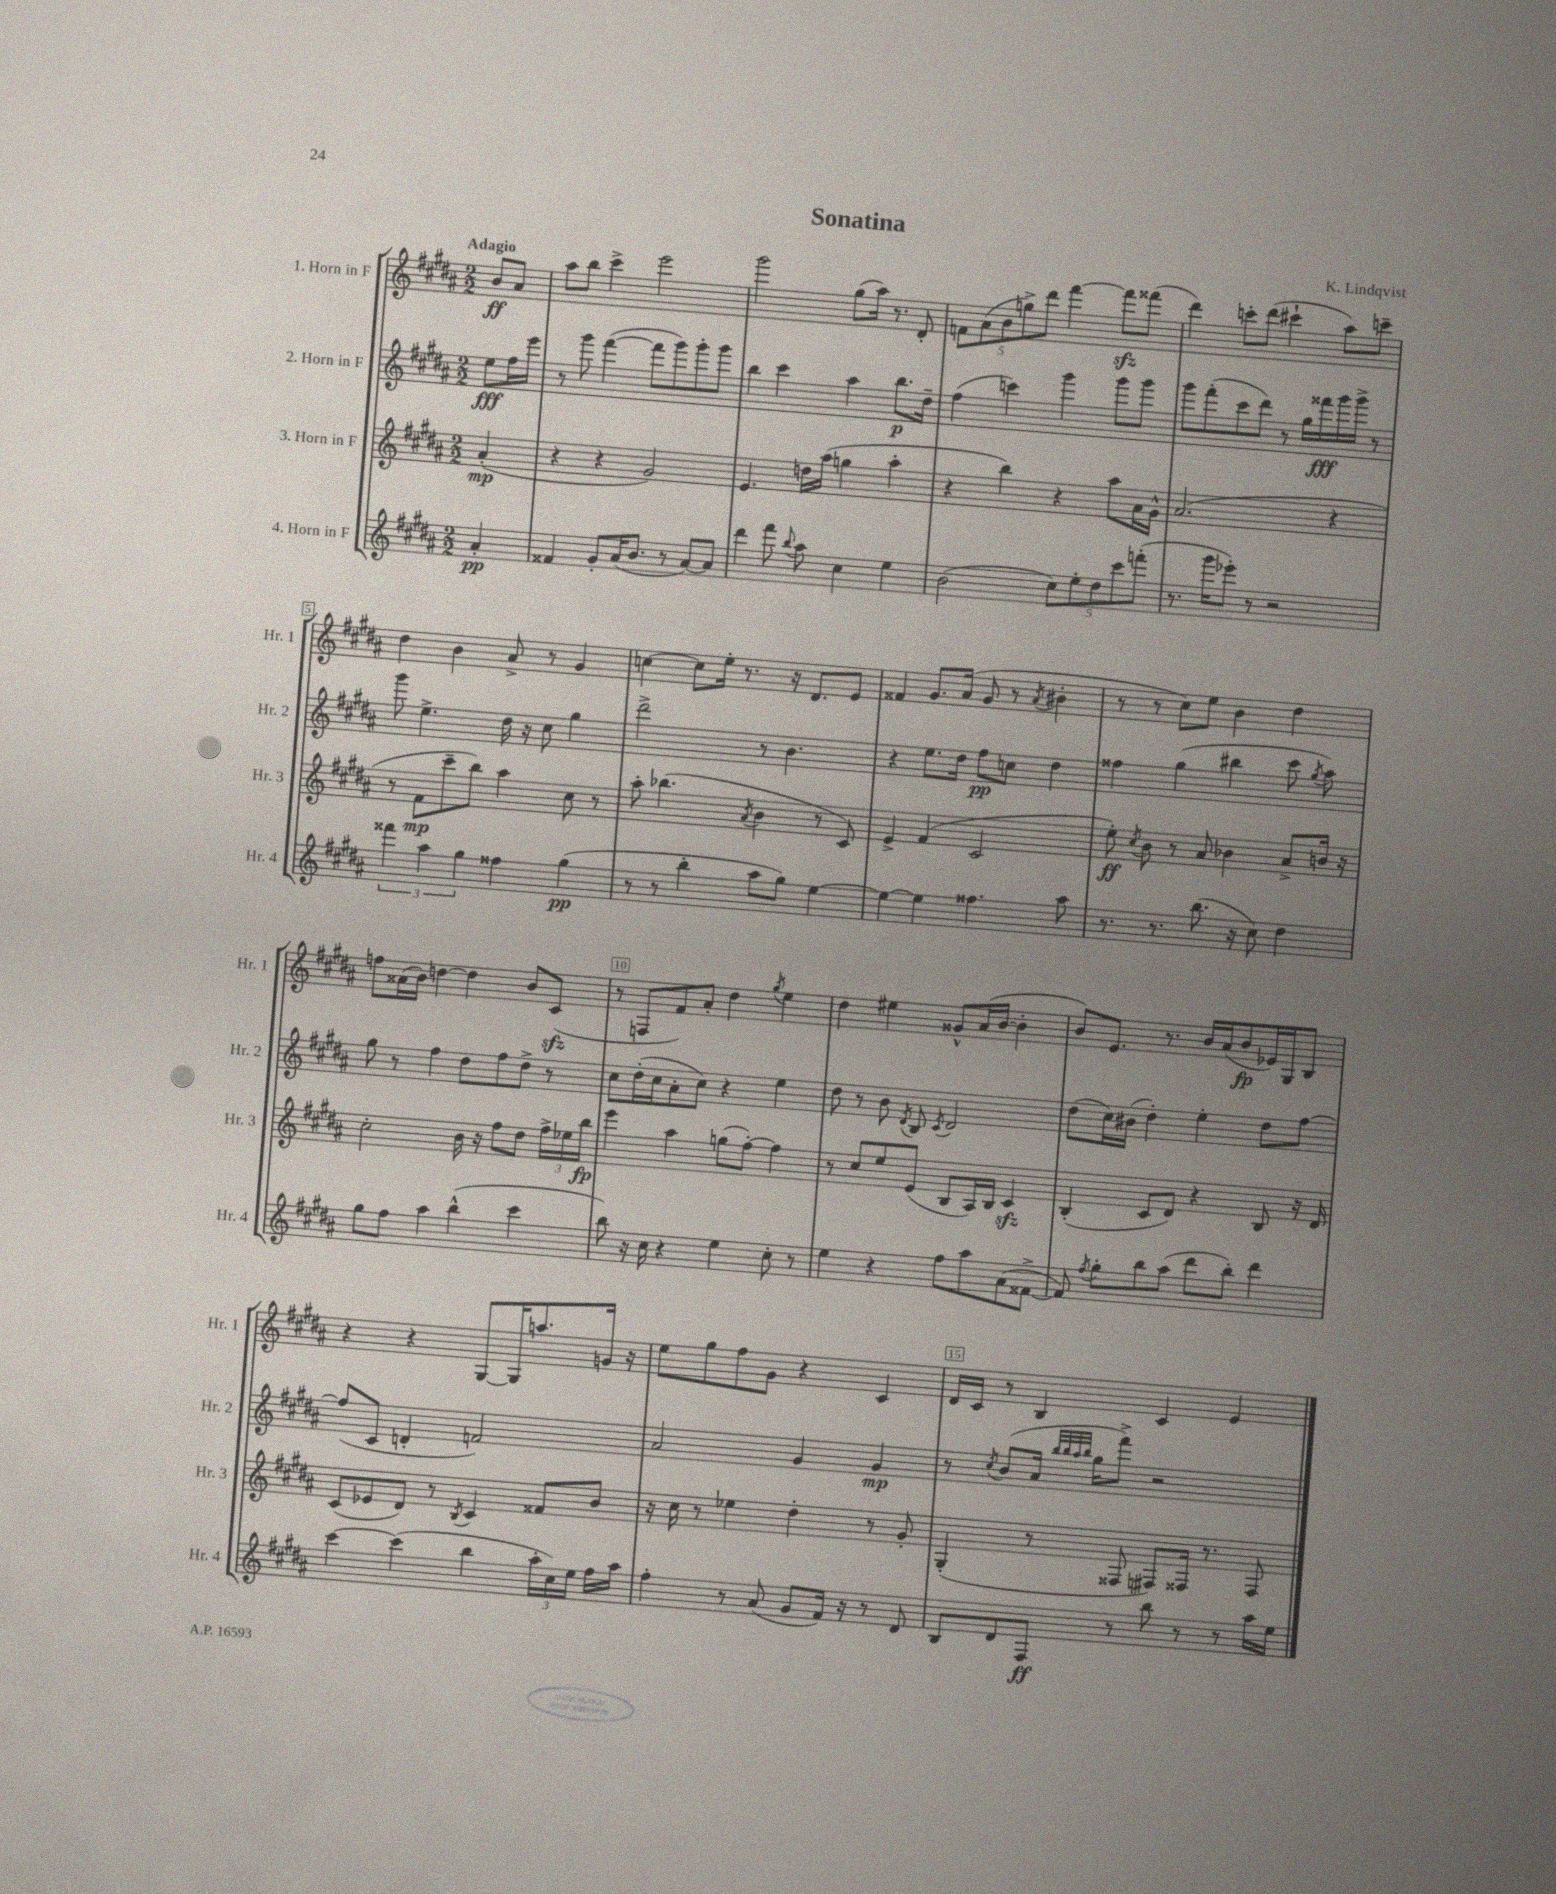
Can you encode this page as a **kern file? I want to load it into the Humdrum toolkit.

**kern	**dynam	**kern	**dynam	**kern	**dynam	**kern	**dynam
*part4	*part4	*part3	*part3	*part2	*part2	*part1	*part1
*staff4	*staff4	*staff3	*staff3	*staff2	*staff2	*staff1	*staff1
*I"4. Horn in F	*	*I"3. Horn in F	*	*I"2. Horn in F	*	*I"1. Horn in F	*
*I'Hr. 4	*	*I'Hr. 3	*	*I'Hr. 2	*	*I'Hr. 1	*
*clefG2	*	*clefG2	*	*clefG2	*	*clefG2	*
*k[f#c#g#d#a#]	*	*k[f#c#g#d#a#]	*	*k[f#c#g#d#a#]	*	*k[f#c#g#d#a#]	*
*M2/2	*	*M2/2	*	*M2/2	*	*M2/2	*
=	=	=	=	=	=	=	=
!	!	!	!	!	!	!LO:TX:a:B:t=Adagio	!
4a#'/	pp	(4a#'/	mp	8ee\L	fff	8b/L	ff
.	.	.	.	16ff#\L	.	8a#/J	.
.	.	.	.	16eee\JJ	.	.	.
=1	=1	=1	=1	=1	=1	=1	=1
4f##X/	.	4r	.	8r	.	8aa#\L	.
.	.	.	.	8ggg#\	.	8bb\J	.
8g#'/L	.	4r	.	([4fff#\	.	4ccc#^\	.
(16a#/K	.	.	.	.	.	.	.
8.b/J	.	.	.	.	.	.	.
.	.	2g#/)	.	8fff#\L]	.	2eee\	.
8r	.	.	.	8ggg#\)	.	.	.
[8a#/L)	.	.	.	8ggg#'\	.	.	.
8a#/J]	.	.	.	8ggg#\J	.	.	.
=2	=2	=2	=2	=2	=2	=2	=2
4ddd#\	.	4.e/	.	4bb\	.	2ggg#\	.
8fff#\	.	.	.	4ccc#\	.	.	.
8qqbb/	.	.	.	.	.	.	.
8aa#\	.	16ddn\LL	.	.	.	.	.
.	.	(16aa#\JJ	.	.	.	.	.
4cc#\	.	4ggn\	.	4aa#\	.	(8gg#\L	.
.	.	.	.	.	.	16aa#\Jk)	.
.	.	.	.	.	.	8.r	.
4ee\	.	4aa#'\	.	8.bb\L	p	.	.
.	.	.	.	.	.	8d#'/	.
.	.	.	.	16dd#~\Jk	.	.	.
=3	=3	=3	=3	=3	=3	=3	=3
(2b\	.	4r	.	(4ff#\	.	10fn\L	.
.	.	.	.	.	.	(10a#\	.
.	.	.	.	.	.	10b\	.
.	.	4bb\)	.	4cccn\)	.	.	.
.	.	.	.	.	.	10ggn^\)	.
.	.	.	.	.	.	10ddd#\J	.
10cc#\L)	.	4r	.	4ggg#\	.	[4fff#\	.
10ee'\	.	.	.	.	.	.	.
10dd#\	.	.	.	.	.	.	.
.	.	8aa#\L	.	8ggg#\L	.	8fff#zz\L]	.
10ccc#\	.	.	.	.	.	.	.
.	.	16a#\L	.	8ggg#\J	.	(8fff##X\J	.
(10fffn'\J	.	.	.	.	.	.	.
.	.	16g#^^\JJ	.	.	.	.	.
=4	=4	=4	=4	=4	=4	=4	=4
8.r	.	(2.a#/	.	8ggg#\L	.	4ddd#\)	.
.	.	.	.	(8fff#'\	.	.	.
16ggg#\KL	.	.	.	.	.	.	.
8eee-X'\J)	.	.	.	8ccc#\	.	8cccn'\L	.
8r	.	.	.	8ddd#\J)	.	(8ddd#\J	.
2r	.	.	.	8r	.	4ccc#X`\	.
.	.	.	.	16gg#\LL	.	.	.
.	.	.	.	16fff##X\	fff	.	.
.	.	4r	.	16ggg#\	.	8aa#\L)	.
.	.	.	.	16ggg#^\JJ	.	.	.
.	.	.	.	8r	.	8cccn~\J	.
!!LO:LB:g=z
=5	=5	=5	=5	=5	=5	=5	=5
6fff##X\	.	8r	.	8ggg#\	.	4dd#\	.
.	.	8f#\L	mp	4.ee^\	.	.	.
6aa#\	.	.	.	.	.	.	.
.	.	8ccc#~\	.	.	.	4b\	.
6gg#\	.	.	.	.	.	.	.
.	.	8bb\J)	.	.	.	.	.
4ff##X\	.	4aa#\	.	16dd#\	.	8a#^/	.
.	.	.	.	16r	.	.	.
.	.	.	.	8cc#\	.	8r	.
(4gg#\	pp	8cc#\	.	4gg#\	.	4g#/	.
.	.	8r	.	.	.	.	.
=6	=6	=6	=6	=6	=6	=6	=6
8r	.	8aa#'\	.	2ddd#^\	.	[4ccn\	.
8r	.	(4.bb-X\	.	.	.	.	.
4bb'\	.	.	.	.	.	8cc\L]	.
.	.	.	.	.	.	16ee'\Jk	.
.	.	.	.	.	.	8.r	.
.	.	8qa#/	.	.	.	.	.
8aa#\L	.	4b\	.	8r	.	.	.
8gg#\J)	.	.	.	4.b\	.	16r	.
.	.	.	.	.	.	8.d#/L	.
[4ee\	.	8r	.	.	.	.	.
.	.	8c#/)	.	.	.	8e/J	.
=7	=7	=7	=7	=7	=7	=7	=7
4ee\_	.	4e^/	.	4r	.	4f##X/	.
4ee\]	.	(4f#/	.	8.ee\L	.	8.g#/L	.
.	.	.	.	16dd#\Jk	.	(16a#/Jk	.
4.ff##X\	.	2c#/	.	8ff#\L	pp	8g#/	.
.	.	.	.	8ccn\J	.	8r	.
.	.	.	.	.	.	8qa#/	.
.	.	.	.	4dd#\	.	4b#X'\	.
8aa#\	.	.	.	.	.	.	.
=8	=8	=8	=8	=8	=8	=8	=8
8.r	.	8ee'\)	ff	4ff##X\	.	8r	.
.	.	8qcc#/	.	.	.	.	.
.	.	8b\	.	.	.	8r	.
8.r	.	.	.	.	.	.	.
.	.	8r	.	(4gg#\	.	8cc#\L)	.
(8.bb\	.	8a#/	.	.	.	8ee\J	.
.	.	4b-X\	.	4bb#X\	.	4b\	.
16r	.	.	.	.	.	.	.
8cc#\)	.	.	.	.	.	.	.
4dd#\	.	8a#^/L	.	8ccc#\	.	4dd#\	.
.	.	.	.	8qgg#/	.	.	.
.	.	16bn/Jk	.	8aa#\)	.	.	.
.	.	16r	.	.	.	.	.
!!LO:LB:g=z
=9	=9	=9	=9	=9	=9	=9	=9
8gg#\L	.	2cc#'\	.	8gg#\	.	8ffn\L	.
8ff#\J	.	.	.	8r	.	(16a##X\L	.
.	.	.	.	.	.	16b\JJ)	.
4aa#\	.	.	.	4ff#\	.	[4ddn\	.
(4bb^^\	.	16b\	.	8dd#\L	.	4dd\]	.
.	.	16r	.	.	.	.	.
.	.	8ff#\L	.	8ff#\	.	.	.
4ccc#\	.	8dd#\J	.	8dd#^\J	.	8b/L	.
.	.	24ff#^\LL	.	8r	.	(8c#zz/J	.
.	.	24ee-X\	.	.	.	.	.
.	.	24bb\JJ	fp	.	.	.	.
=10	=10	=10	=10	=10	=10	=10	=10
8bb\)	.	4eee\	.	8cc#\L	.	8r	.
16r	.	.	.	(16dd#'\L	.	8Fn/L	.
16cc#\	.	.	.	16cc#\J	.	.	.
4r	.	4aa#\	.	8a#'\	.	8f#/)	.
.	.	.	.	8cc#\J)	.	8a#'/J	.
4ee\	.	(8ggn\L	.	4r	.	4dd#\	.
.	.	[8ff#'\J)	.	.	.	.	.
.	.	.	.	.	.	8qgg#/	.
8cc#'\	.	4ff#\]	.	4ee\	.	4ee\	.
8r	.	.	.	.	.	.	.
=11	=11	=11	=11	=11	=11	=11	=11
4ee\	.	8r	.	8dd#\	.	4dd#\	.
.	.	8cc#/L	.	8r	.	.	.
4r	.	8ee/	.	8b\	.	4ee#X\	.
.	.	.	.	8qd#/	.	.	.
.	.	(8e/J	.	8B/	.	.	.
.	.	.	.	8qc#/	.	.	.
8ff#\L	.	8B/L	.	2d#/	.	8g##X^^/L	.
8aa#\	.	16A#/L)	.	.	.	(16a#/L	.
.	.	16B/JJ	.	.	.	[16b/JJ	.
(8a#\	.	4c#zz/	.	.	.	4b'\]	.
[8f##X^\J	.	.	.	.	.	.	.
=12	=12	=12	=12	=12	=12	=12	=12
8f##/])	.	(4B'/	.	(8dd#\L	.	8b/L)	.
8qff#/	.	.	.	.	.	.	.
8gg#'\L	.	.	.	16cc#\L)	.	8.e/J	.
.	.	.	.	(16b#X\JJ	.	.	.
8bb\	.	8c#/L	.	4dd#'\)	.	.	.
.	.	.	.	.	.	8.r	.
(8aa#\J	.	8d#/J)	.	.	.	.	.
8ddd#\L	.	4r	.	4ee'\	.	16b/LL	.
.	.	.	.	.	.	(16a#/J	.
8bb'\J)	.	.	.	.	.	8b/	fp
4ddd#\	.	8B/	.	8dd#\L	.	16e-X/L)	.
.	.	.	.	.	.	16G#/J	.
.	.	16r	.	[8ff#\J	.	8B/J	.
.	.	16d#/	.	.	.	.	.
!!LO:LB:g=z
=13	=13	=13	=13	=13	=13	=13	=13
[4ccc#\	.	(8c#/L	.	(8ff#/L]	.	4r	.
.	.	8e-X/	.	8c#/J	.	.	.
(4ccc#\]	.	8d#/J)	.	4dn'/	.	4r	.
.	.	8r	.	.	.	.	.
.	.	8qB/	.	.	.	.	.
4bb\	.	4c#/	.	2fn/)	.	[8G#/L	.
.	.	.	.	.	.	16G#/K]	.
.	.	.	.	.	.	8.aan/	.
24aa#'\LL	.	8f##X/L	.	.	.	.	.
24cc#\)	.	.	.	.	.	.	.
24ee\JJ	.	.	.	.	.	.	.
16ff#\LL	.	8b/J	.	.	.	16gn/Jk	.
16aa#\JJ	.	.	.	.	.	16r	.
=14	=14	=14	=14	=14	=14	=14	=14
4ff#'\	.	16r	.	2a#/	.	8ee\L	.
.	.	16cc#\	.	.	.	.	.
.	.	8r	.	.	.	8gg#\	.
8r	.	4ee-X\	.	.	.	8ff#\	.
(8a#/	.	.	.	.	.	8g#\J	.
8g#/L	.	4dd#'\	.	4g#/	.	4r	.
16f#/Jk)	.	.	.	.	.	.	.
16r	.	.	.	.	.	.	.
8r	.	8r	.	4g#/	mp	4c#/	.
8d#/	.	8g#'/	.	.	.	.	.
=15	=15	=15	=15	=15	=15	=15	=15
8B/L	.	(4G#'/	.	8r	.	16d#/LL	.
.	.	.	.	.	.	16c#/JJ	.
.	.	.	.	8qcc#/	.	.	.
8d#/	.	.	.	(8b/L	.	8r	.
8F#/J	ff	8r	.	16a#/Jk	.	4B/	.
.	.	.	.	32qqbb/LLL	.	.	.
.	.	.	.	32qqbb/	.	.	.
.	.	.	.	32qqaa#/	.	.	.
.	.	.	.	32qqbb/JJJ	.	.	.
.	.	.	.	16gg#\KL	.	.	.
8r	.	8F##X/	.	8fff#^\J)	.	.	.
8bb\	.	8F#X/L)	.	2r	.	4c#/	.
8r	.	16F##X/Jk	.	.	.	.	.
.	.	8.r	.	.	.	.	.
8r	.	.	.	.	.	4e/	.
16aa#\LL	.	8F##/	.	.	.	.	.
16ee\JJ	.	.	.	.	.	.	.
==	==	==	==	==	==	==	==
*-	*-	*-	*-	*-	*-	*-	*-
